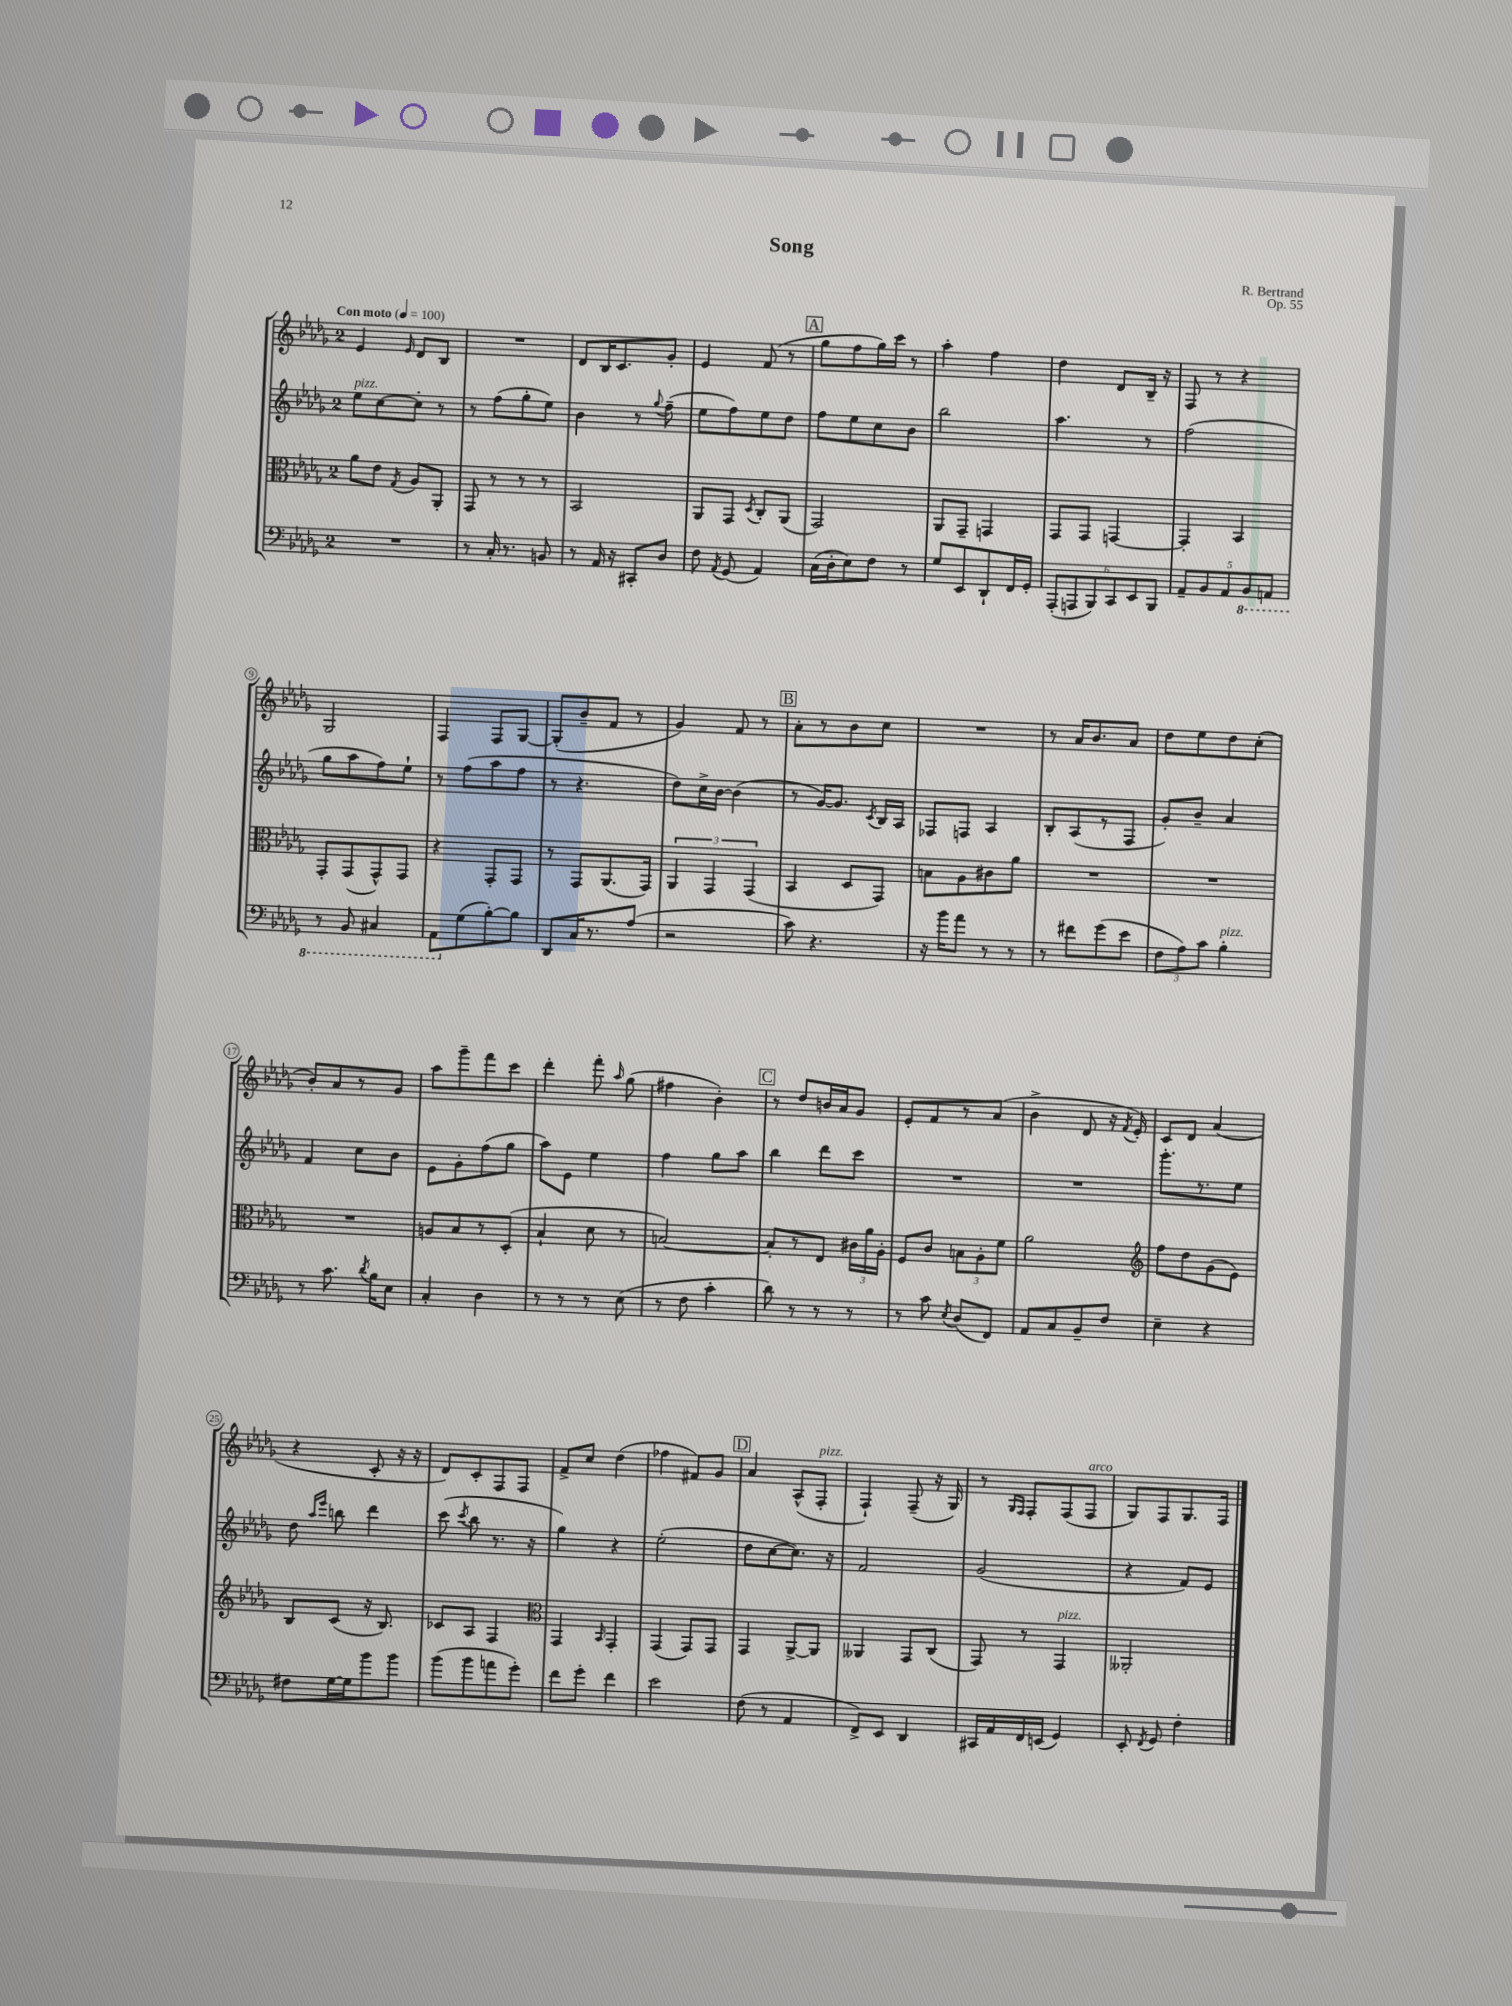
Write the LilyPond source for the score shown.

\header { title = "Song" composer = "R. Bertrand" opus = "Op. 55" }
<<
\new StaffGroup <<
\new Staff = "s0" {
    \clef treble \key des \major \once \override Staff.TimeSignature.style = #'single-digit \time 2/4 \tempo "Con moto" 4 = 100
    \autoBeamOff ees'4 \grace { ees'16 } des'8[ bes8] |
    R2 |
    des'8[ bes16 c'8. ges'8]-. |
    ees'4 f'8( r8 |
    \mark \markup { \box "A" } ges''8[ f''8 ges''16) c'''16] r8 |
    aes''4-. f''4 |
    des''4 des'8[ bes16]-- r16 |
    f8 r8 r4 |
    ges2 |
    f4 f8[ ges8]~ |
    ges8[-.( bes'8-- f'8] r8 |
    ges'4) f'8 r8 |
    \mark \markup { \box "B" } aes'8[-. r8 bes'8 c''8] |
    R2 |
    r8 aes'16[ bes'8. aes'8] |
    des''8[ ees''8 des''8 c''8]-.( |
    bes'8[-.) aes'8 r8 ges'8] |
    aes''8[ ges'''8-- f'''8 c'''8] |
    des'''4-. f'''8-. \grace { aes''16 } ges''8( |
    fis''4 bes'4-.) |
    \mark \markup { \box "C" } r8 des''8[ b'16 aes'16 ges'8] |
    ees'8[-. f'8 r8 aes'8]( |
    bes'4-> des'8 r16 \acciaccatura { f'8 } ees'16-.) |
    c'8[ des'8] aes'4( |
    r4 c'8-. r16 r16 |
    des'8[) c'8-. f8 f8] |
    f'8[-> c''8] des''4( |
    fes''4 fis'8[) ges'8] |
    \mark \markup { \box "D" } aes'4 aes8[-^( f8]-.^\markup { \italic "pizz." } |
    f4-!) f8--( r16 ges16) |
    r8 \grace { ges16[ f16] } f8[-. f8( f8]^\markup { \italic "arco" } |
    ges8[) f8 ges8. f16] \bar "|." |
}
\new Staff = "s1" {
    \clef treble \key des \major \once \override Staff.TimeSignature.style = #'single-digit \time 2/4
    \autoBeamOff ees''8[^\markup { \italic "pizz." } c''8~ c''8]-. r8 |
    r8 f''8[( ges''8-. ees''8]) |
    bes'4 r8 \appoggiatura { ges''8 } f''8--( |
    ees''8[ f''8) ees''8 des''8] |
    \mark \markup { \box "A" } f''8[ ees''8 c''8 bes'8] |
    bes''2 |
    aes''4. r8 |
    f''2( |
    ges''8[ aes''8 f''8) ees''8]-! |
    r8 f''8[( aes''8 f''8] |
    r8 r4. |
    des''8[) c''16-> bes'16]~ bes'4( |
    \mark \markup { \box "B" } r8 ges'16[~) ges'8.] \acciaccatura { c'8 } bes16[ aes16] |
    fes8[ f8] aes4 |
    bes8[-. aes8( r8 f8] |
    ges'8[-.) bes'8]-- aes'4 |
    f'4 c''8[ bes'8] |
    ees'8[ ges'8-. f''8( ges''8] |
    aes''8[) ees'8] ees''4 |
    f''4 ges''8[ aes''8] |
    \mark \markup { \box "C" } bes''4 des'''8[ c'''8] |
    R2 |
    R2 |
    ges'''8.[-. r8. ees''8] |
    des''8 \grace { aes''16[ ees'''16] } b''8 des'''4 |
    c'''8( \acciaccatura { c'''8 } bes''8 r8. r16 |
    ges''4) r4 |
    ees''2-.( |
    \mark \markup { \box "D" } des''8[ c''8~ c''8.]) r16 |
    f'2 |
    ges'2( |
    r4 f'8[) ees'8] \bar "|." |
}
\new Staff = "s2" {
    \clef alto \key des \major \once \override Staff.TimeSignature.style = #'single-digit \time 2/4
    \autoBeamOff aes'8[ ees'8] \acciaccatura { ges8 } aes8[ aes,8]-. |
    ges,8 r8 r8 r8 |
    bes,2 |
    aes,8[ ges,8] \acciaccatura { des8 } c8[-. aes,8]( |
    \mark \markup { \box "A" } ges,2) |
    aes,8[ ges,8]-- g,4 |
    ges,8[ ges,8] g,4~ |
    g,4-. bes,4 |
    ges,8[-. ges,8( ges,8-^) ges,8] |
    r4 ges,8[-. ges,8] |
    r8 ges,8[ aes,8.( ges,16]) |
    \tuplet 3/2 { aes,4 ges,4 ges,4( } |
    \mark \markup { \box "B" } bes,4 des8[ ges,8]) |
    b8[ aes8 cis'8 aes'8] |
    R2 |
    R2 |
    R2 |
    a8[ bes8 r8 des8]-.( |
    bes4-! des'8 r8 |
    b2~) |
    \mark \markup { \box "C" } b8[-. r8 ees8] \tuplet 3/2 { cis'16[ aes'16 aes16]-. } |
    f8[ c'8] \tuplet 3/2 { b8[ aes8-. f'8] } |
    aes'2 |
    \clef treble f''8[ des''8 ges'8( ees'8]) |
    bes8[ c'8]( r16 bes8.) |
    ces'8[ aes8] f4 |
    \clef alto ges,4 \grace { bes,16 } ges,4-. |
    ges,4( ges,8[) ges,8] |
    \mark \markup { \box "D" } ges,4 aes,8[~-> aes,8] |
    aeses,4 ges,8[ c8]( |
    ges,8) r8 ges,4^\markup { \italic "pizz." } |
    aeses,2-. \bar "|." |
}
\new Staff = "s3" {
    \clef bass \key des \major \once \override Staff.TimeSignature.style = #'single-digit \time 2/4
    \autoBeamOff R2 |
    r8 c16-. r8. b,8 |
    r8 aes,16 r16 cis,8[-. des8] |
    f8 \acciaccatura { aes,8 } ges,8( aes,4) |
    \mark \markup { \box "A" } c16[( des16-. ees8) f8] r8 |
    ges8[ ees,8 des,8-! f,16 ges,16]-. |
    \tuplet 6/4 { aes,,8[-.( a,,8 bes,,8) c,8 ees,8 bes,,8] } |
    \tuplet 5/4 { aes,8[-- bes,8 aes,8 \ottava #-1 bes,,8 a,,8] } |
    r8 bes,,8 cis,4 |
    aes,,8[ \ottava #0 ges8( bes8~-.) bes8] |
    des,8[ c16 r8. aes8]( |
    r2 |
    \mark \markup { \box "B" } c'8) r4. |
    r16 bes'16[ aes'8] r8 r8 |
    r8 fis'8[ ges'8( ees'8] |
    \tuplet 3/2 { f8[ aes8) c'8] } bes4-.^\markup { \italic "pizz." } |
    r8 c'8. \acciaccatura { des'8 } bes16[ ees8] |
    c4-. des4 |
    r8 r8 r8 ees8( |
    r8 f8 c'4-. |
    \mark \markup { \box "C" } des'8) r8 r8 r8 |
    r8 c'8 \acciaccatura { ees8 } des8[( f,8]) |
    aes,8[ c8 bes,8-- f8] |
    ees4-- r4 |
    fis8[ ges16~ ges16 bes'8 bes'8] |
    bes'8[( bes'8 a'8 ges'8]-.) |
    f'8[ ges'8]-. f'4 |
    ees'2 |
    \mark \markup { \box "D" } f8( r8 aes,4 |
    f,8[->) ees,8] des,4 |
    cis,16[ aes,16 f,16 e,16]( ges,4) |
    ees,8-. \acciaccatura { f,8 } ges,8 f4-. \bar "|." |
}
>>
>>
\layout { \context { \Score \override BarNumber.stencil = #(make-stencil-circler 0.1 0.3 ly:text-interface::print) } }
